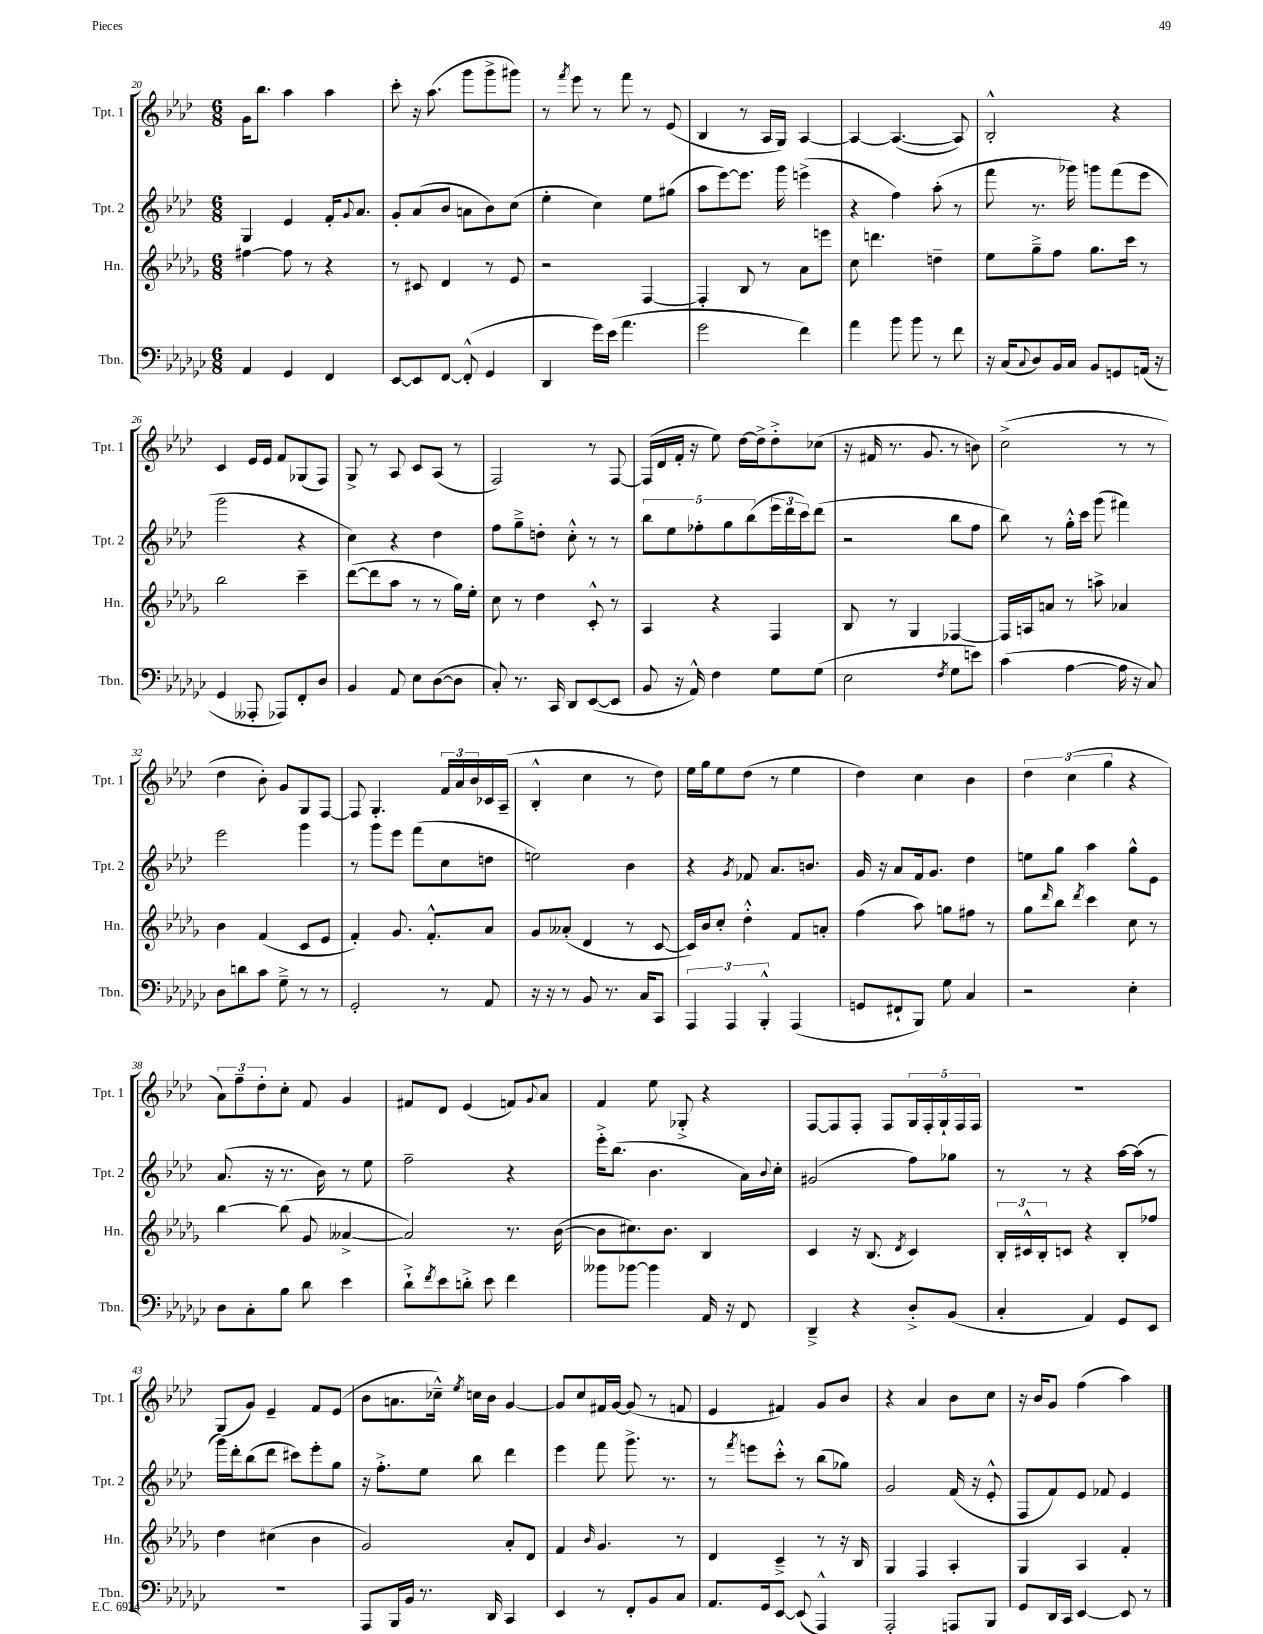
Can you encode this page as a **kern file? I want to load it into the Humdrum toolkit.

**kern	**kern	**kern	**kern
*part4	*part3	*part2	*part1
*staff4	*staff3	*staff2	*staff1
*I"Tbn.	*I"Hn.	*I"Tpt. 2	*I"Tpt. 1
*I'Tbn.	*I'Hn.	*I'Tpt. 2	*I'Tpt. 1
*clefF4	*clefG2	*clefG2	*clefG2
*k[b-e-a-d-g-c-]	*k[b-e-a-d-g-]	*k[b-e-a-d-]	*k[b-e-a-d-]
*M6/8	*M6/8	*M6/8	*M6/8
=20	=20	=20	=20
4AA-/	[4ff#X\	4G/	16g\KL
.	.	.	8.bb-\J
4GG-/	8ff#\]	4e-/	4aa-\
.	8r	.	.
4FF/	4r	16f'/KL	4aa-\
.	.	8qqg/	.
.	.	8.a-/J	.
=21	=21	=21	=21
[8EE-/L	8r	8g'/L	8ccc'\
8EE-/]	8c#X/	(8a-/	16r
.	.	.	(8.aa-\
[8FF/J	4d-/	8b-/J	.
(8FF'^^/]	.	8an\L	8ggg\L
4GG-/	8r	8b-\)	8ggg^\
.	8e-/	(8cc\J	8ggg#X\J)
=22	=22	=22	=22
4DD-/	2r	4ee-'\	8r
.	.	.	8qfff/
.	.	.	8eee-\
16g-\LL)	.	4cc\)	8r
(16e-\JJ	.	.	.
4.a-\	.	.	8fff\
.	[4F/	8ee-\L	8r
.	.	(8gg#X\J	(8e-/
=23	=23	=23	=23
2g-\	4F'/]	8aa-\L	4B-/
.	.	[8eee-\)	.
.	8B-/	8.eee-\J]	8r
.	8r	.	16A-/LL
.	.	16ggg\	16G/JJ)
4f\)	8a-\L	(4eeen^\	[4A-/
.	8eeen\J	.	.
=24	=24	=24	=24
4a-\	8cc\	4r	4A-/_
.	4.dddn\	.	.
8b-\	.	4ff\)	(4.A-/_
8b-\	.	.	.
8r	4ddn~\	(8aa-'\	.
8f\	.	8r	8A-/])
=25	=25	=25	=25
16r	8ee-\L	8fff\	2B-'^^/
(16C-/KL	.	.	.
8qqC-/	.	.	.
8D-/)	8gg-~^\	8.r	.
16BB-/L	8ff\J	.	.
16C-/JJ	.	16ggg-X\)	.
8BB-/L	8.gg-\L	8gggn\L	.
8GGn/	.	(8fff\	4r
.	16ccc\Jk	.	.
(16AAn/Jk	8r	8eee-\J	.
16r	.	.	.
!!LO:LB:g=z
=26	=26	=26	=26
4GG-/	2bb-\	2ggg\	4c/
8AAA--X'/	.	.	16e-/LL
.	.	.	16e-/JJ
8AAA-X/L)	.	.	8f/L
8FF'/	4ccc~\	4r	(8G-X/
8D-/J	.	.	8F/J)
=27	=27	=27	=27
4BB-/	([8ddd-\L	4cc\)	8G^/
.	8ddd-\]	.	8r
8AA-/	8aa-\J	4r	8A-/
8E-\L	8r	.	8c/L
([8D-\	8r	4dd-\	(8A-/J
8D-\J]	16gg-\LL)	.	8r
.	16ee-'\JJ	.	.
=28	=28	=28	=28
8C-'/)	8cc\	8ff\L	2F/)
8.r	8r	8gg~^\	.
.	4dd-\	8ddn'\J	.
16CC-/	.	.	.
8DD-/L	.	8cc'^^\	.
([8EE-/	8c'^^/	8r	8r
8EE-/J]	8r	8r	[8F/
=29	=29	=29	=29
8BB-/	4A-/	10bb-\L	(16F/LL]
.	.	.	16d-/
.	.	10ee-\	.
16r	.	.	16f'/JJ
16AA-^^/)	.	.	16r
.	.	10ff-X'\	.
4F\	4r	.	8ee-\)
.	.	10gg\	.
.	.	.	[16dd-\LL
.	.	(10bb-\	.
.	.	.	16dd-^\J]
8G-\L	4F/	24eee-\L	8dd-'^\
.	.	24ddd-\	.
.	.	24ccc\J)	.
(8G-\J	.	(8ddd-\J	(8cc-X\J
=30	=30	=30	=30
2E-\	8B-/	2r	16r
.	.	.	16f#X/
.	8r	.	8.r
.	4G-/	.	.
.	.	.	8.g/
8qF/	.	.	.
8G-\L	[4F-X/	8bb-\L	8r
8en\J)	.	8ff\J	8bn\)
=31	=31	=31	=31
(4c-\	16F-/LL]	8bb-\)	(2cc^\
.	16An/J	.	.
.	8an/J	8r	.
[4A-\	8r	16gg'^^\LL	.
.	.	16ccc\JJ	.
.	8aan^\	(8ggg\	.
16A-\]	4a-X/	4fff#X\)	8r
16r	.	.	.
8C-/)	.	.	8r
!!LO:LB:g=z
=32	=32	=32	=32
8D-\L	4b-\	2eee-\	4dd-\
8dn\	.	.	.
8c-\J	(4f/	.	8b-'\)
8G-~^\	.	.	8g/L
8r	8c/L	4ggg\	8G/
8r	8e-/J	.	[8F/J
=33	=33	=33	=33
2GG-'/	4f'/)	8r	8F/]
.	.	8ggg\L	4.G'/
.	8.g-/	8eee-\J	.
.	.	(8fff\L	.
.	8.f'^^/L	.	.
8r	.	8cc\	24f/LL
.	.	.	24a-/
.	.	.	24b-/
8AA-/	8a-/J	8ddn\J	16c-X/
.	.	.	(16A-~/JJ
=34	=34	=34	=34
16r	8g-/L	2een\)	4B-'^^/
16r	.	.	.
8r	(8a--X'/J	.	.
8BB-/	4d-/	.	4cc\
8.r	.	.	.
.	8r	4b-\	8r
16C-/KL	.	.	.
8CC-/J	[8c/	.	8dd-\)
=35	=35	=35	=35
6AAA-/	16c/LL])	4r	16ee-\LL
.	16b-/J	.	16gg\J
.	8cc'/J	.	8ee-\
6AAA-/	.	.	.
.	.	8qg/	.
.	4dd-'^^\	8f-X/	(8dd-\J
6BBB-'^^/	.	.	.
.	.	8.a-/L	8r
(4AAA-/	8f/L	.	4ee-\
.	.	8.bn/J	.
.	8an'/J	.	.
=36	=36	=36	=36
8GGn/L	(4ff\	16g/	4dd-\)
.	.	16r	.
8FF#X`/	.	8a-/L	.
8BBB-/J)	8aa-\)	16f/k	4cc\
.	.	8.g/J	.
8G-\	8ggn\L	.	.
4C-/	8ff#X\J	4dd-\	4b-\
.	8r	.	.
=37	=37	=37	=37
2r	8gg-\L	8een\L	6dd-\
.	16qqddd-/	.	.
.	8bb-\J	8gg\J	.
.	.	.	(6cc\
.	8qddd-/	.	.
.	4ccc\	4aa-\	.
.	.	.	6gg\
4E-'\	8cc\	8gg^^\L	4r
.	8r	8e-\J	.
!!LO:LB:g=z
=38	=38	=38	=38
8D-\L	[4bb-\	(8.a-/	12a-\L)
.	.	.	12ff~\
8C-'\	.	.	.
.	.	.	12dd-'\
.	.	16r	.
8B-\J	(8bb-\]	8.r	8cc'\J
8d-\	8g-/	.	8f/
.	.	16b-\)	.
4e-\	[4a--X^/	8r	4g/
.	.	8ee-\	.
=39	=39	=39	=39
8d-`^\L	2a--/])	2ff~\	8f#X/L
8qf/	.	.	.
8e-\	.	.	8d-/J
8dn'^\J	.	.	(4e-/
8e-\	.	.	.
4f\	8.r	4r	8fn/L)
.	.	.	8qqg/
.	.	.	8a-/J
.	([16b-\	.	.
=40	=40	=40	=40
8b--X\L	8b-\L]	16eee-'^\KL	4f/
.	.	(8.bb-\J	.
[8b-X\J	8.cc#X\)	.	.
4b-\]	.	4.b-\	8ee-\
.	8.b-\J	.	.
.	.	.	8G-X'^/
16AA-/	4B-/	.	4r
16r	.	.	.
8FF/	.	16a-\LL)	.
.	.	8qqb-/	.
.	.	16cc'\JJ	.
=41	=41	=41	=41
4DD-~^/	4c/	(2g#X/	[8F/L
.	.	.	8F/]
4r	16r	.	8F'/J
.	(8.B-/	.	.
.	.	.	8F/L
.	8qd-/	.	.
8D-'^/L	4c/)	8ff\L)	20G/L
.	.	.	20F'/
.	.	.	20G`/
(8BB-/J	.	8gg-X\J	.
.	.	.	20F/
.	.	.	20F/JJ
=42	=42	=42	=42
4C-'/	24B-'/LL	8r	2.r
.	24c#X^^/	.	.
.	24B-'/J	.	.
.	8cn/J	8r	.
4AA-/)	4r	4r	.
8GG-/L	8B-'/L	[16aa-\LL	.
.	.	(16aa-\JJ]	.
8EE-/J	8ff-X/J	8r	.
!!LO:LB:g=z
=43	=43	=43	=43
2.r	4dd-\	16ggg\LL)	(8G/L
.	.	16ddd-'\J	.
.	.	(8bb-\	8g/J)
.	(4cc#X\	8ddd-\J	4e-~/
.	.	8ccc#X\L)	.
.	4b-\	8eee-'\	8f/L
.	.	8gg\J	(8e-/J
=44	=44	=44	=44
8AAA-/L	2g-/)	16r	8b-\L
.	.	8.ff'^\L	.
16BBB-/L	.	.	8.an\
16BB-/JJ	.	.	.
8.r	.	8ee-\J	.
.	.	.	16cc-X~^^\Jk)
.	.	.	8qee-/
.	.	8bb-\	16ccn\LL
16DD-/	.	.	16b-\JJ
4CC-/	8a-'/L	4ddd-\	[4g/
.	8d-/J	.	.
=45	=45	=45	=45
4EE-/	4f/	4eee-\	8g/L]
.	.	.	8cc/
.	16qqb-/	.	.
8r	4.g-/	8fff\	16f#X/L
.	.	.	[16g/JJ
8FF'/L	.	8.ggg^\	(8g/]
8BB-/	.	.	8r
.	.	8.r	.
8C-/J	8r	.	8fn/
=46	=46	=46	=46
8.AA-/L	4d-/	8r	4e-/
.	.	8qfff/	.
.	.	8eeen\L	.
16GG-/k	.	.	.
[8EE-/J	4c~^/	8ccc'^^\J	4f#X/)
(8EE-/]	.	8r	.
4AAA-^^/)	8r	(8bb-\L	8g/L
.	16r	8gg-X\J)	8b-/J
.	16B-/	.	.
=47	=47	=47	=47
2AAA-'/	4G-/	2g/	4r
.	4F/	.	4a-/
8AAAn/L	4A-'/	(16f/	8b-\L
.	.	16r	.
8BBB-/J	.	8e-'^^/	8cc\J
=48	=48	=48	=48
8GG-/L	4G-/	8F/L	16r
.	.	.	16b-/KL
16DD-/L	.	8f/)	8g/J
16CC-/JJ	.	.	.
[4EE-/	4A-/	8e-/J	(4ff\
.	.	8f-X/	.
8EE-/]	4f'/	4e-/	4aa-\)
8r	.	.	.
==	==	==	==
*-	*-	*-	*-
